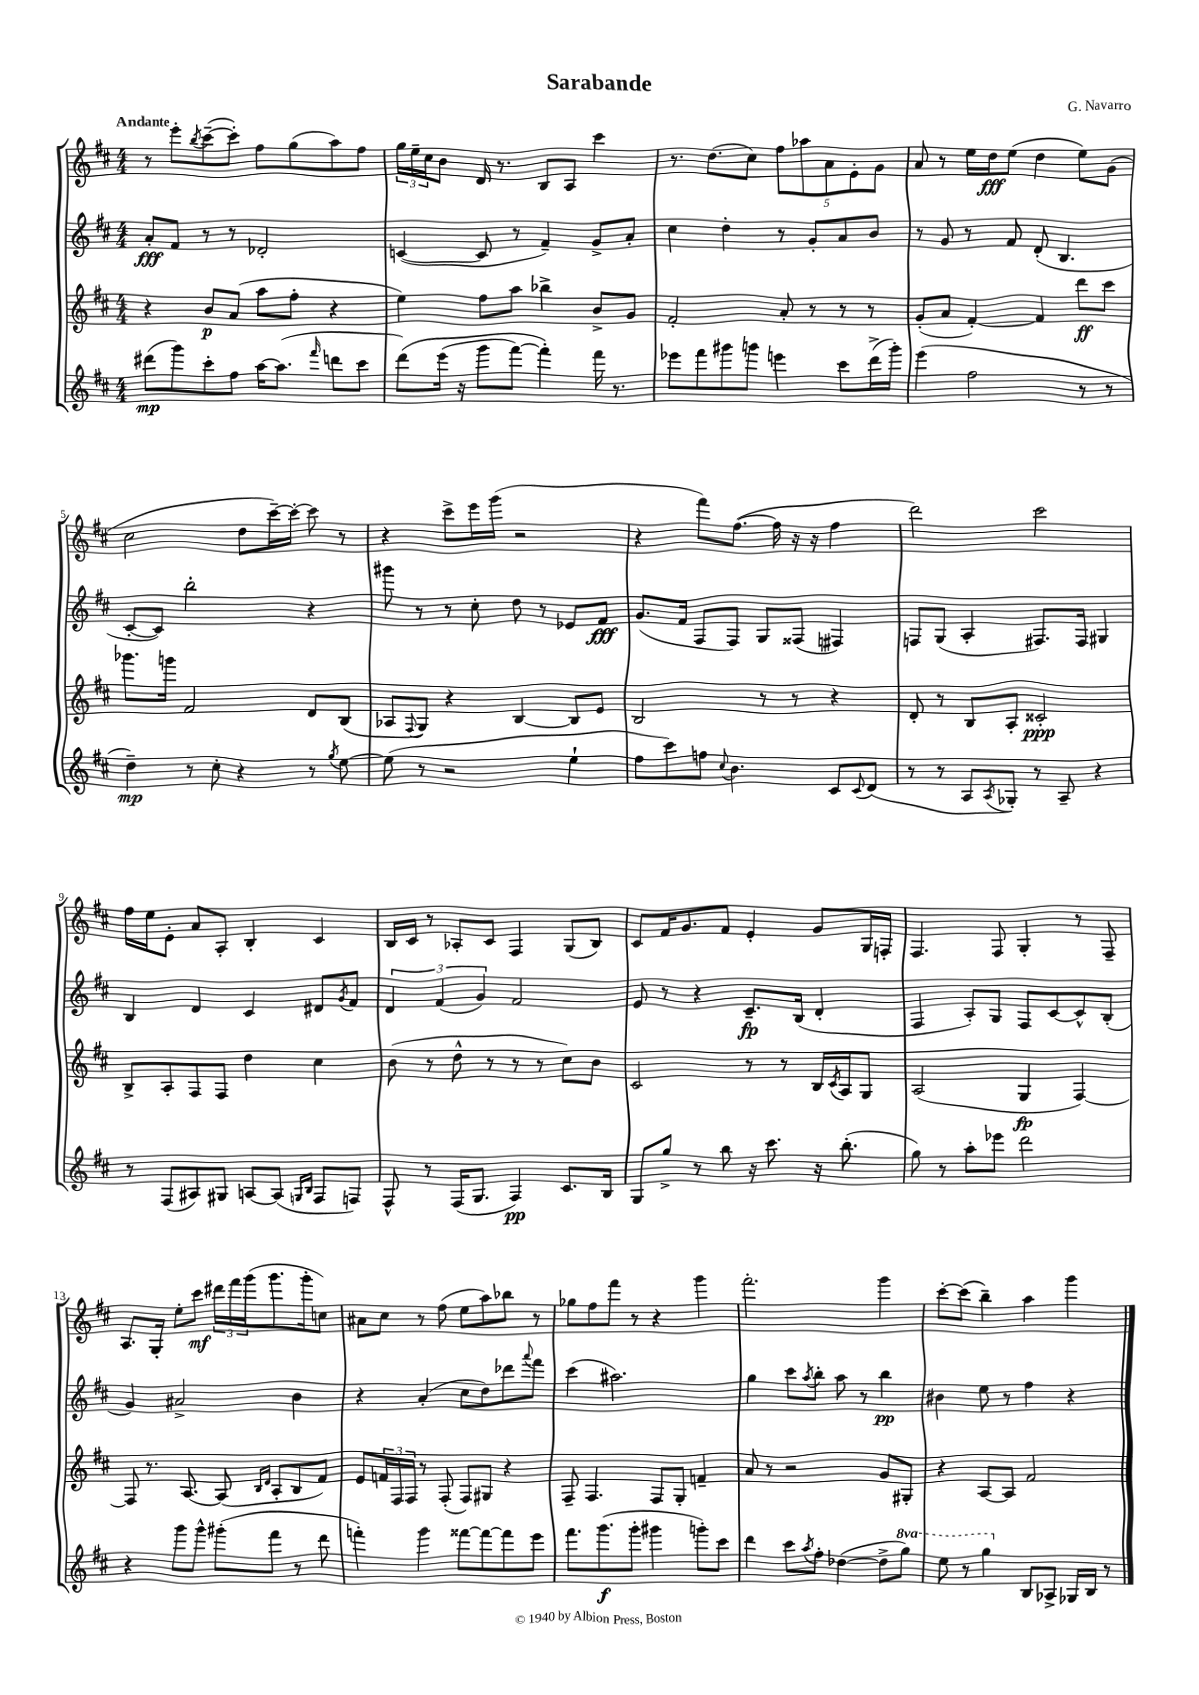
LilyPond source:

\header { title = "Sarabande" composer = "G. Navarro" }
<<
\new StaffGroup <<
\new Staff = "s0" {
    \clef treble \key d \major \numericTimeSignature \time 4/4 \tempo "Andante"
    r8 e'''8-. \acciaccatura { b''8 } cis'''8~--( cis'''8-.) fis''8 g''8( a''8) fis''8 |
    \tuplet 3/2 { g''16 e''16-- cis''16 } b'8 d'16 r8. b8 a8 cis'''4 |
    r8. d''8.( cis''8) \tuplet 5/4 { fis''8 aes''8 a'8 e'8-. g'8 } |
    a'8 r8 e''16 d''16\fff e''8( d''4 e''8) g'8( |
    cis''2 d''8 cis'''16~--) cis'''16~-. cis'''8 r8 |
    r4 cis'''8-> e'''16 g'''16( r2 |
    r4 fis'''8) fis''8.~( fis''16 r16 r16 fis''4 |
    d'''2) cis'''2 |
    fis''16 e''16 e'8-. a'8 a8-. b4-. cis'4 |
    b16 cis'16 r8 aes8-. cis'8 fis4 g8( b8) |
    cis'8 fis'16 g'8. fis'8 e'4-. g'8 g16 f16-. |
    fis4. fis8 g4-. r8 fis8-- |
    a8. g16-. e''8-. cis'''8\mf \tuplet 3/2 { dis'''16 fis'''16 g'''16( } g'''8. g'''16-. c''8) |
    ais'8 cis''8 r8 fis''8( e''8 a''8) bes''8 r8 |
    ges''8 fis''8 fis'''8 r8 r4 g'''4 |
    fis'''2.-. g'''4 |
    cis'''8~-. cis'''8( b''4--) a''4 g'''4 \bar "|." |
}
\new Staff = "s1" {
    \clef treble \key d \major \numericTimeSignature \time 4/4
    a'8-.\fff fis'8 r8 r8 des'2-. |
    c'4~( c'8 r8 fis'4--) g'8-> a'8-. |
    cis''4 d''4-. r8 g'8-. a'8 b'8 |
    r8 g'8 r8 fis'8 d'8-.( b4. |
    cis'8~-. cis'8) b''2-. r4 |
    gis'''8 r8 r8 cis''8-. d''8 r8 ees'8 fis'8\fff |
    g'8.( fis'16 fis8 fis8) g8 fisis8( fis4) |
    f8 g8( a4-. fis8.) fis16 gis4 |
    b4 d'4 cis'4 dis'8 \acciaccatura { g'8 } fis'8 |
    \tuplet 3/2 { d'4 fis'4( g'4) } fis'2 |
    e'8 r8 r4 cis'8.--\fp b16( d'4-. |
    fis4 a8-.) g8 fis8 cis'8~ cis'8-^ b8-.( |
    g'4) ais'2-> b'4 |
    r4 a'4-.( cis''8 d''8) des'''8 \appoggiatura { a'''8 } fis'''8 |
    cis'''4( ais''2.) |
    g''4 cis'''8 \acciaccatura { a''8 } b''8-. a''8 r8 b''4\pp |
    bis'4 e''8 r8 fis''4 r4 \bar "|." |
}
\new Staff = "s2" {
    \clef treble \key d \major \numericTimeSignature \time 4/4
    r4 b'8\p a'8( a''8 fis''8-. r4 |
    e''4) fis''8 a''8 bes''4-> b'8-> g'8 |
    fis'2-. a'8-. r8 r8 r8 |
    g'8-.( a'8 fis'4~-.) fis'4 d'''8\ff cis'''8 |
    ges'''8. g'''16 fis'2 d'8 b8( |
    aes8 \appoggiatura { fis8 } g8) r4 b4~ b8 e'8 |
    b2 r8 r8 r4 |
    d'8-. r8 b8 a8-. cisis'2-.\ppp |
    b8-> a8-. fis8 fis8 d''4 cis''4 |
    b'8( r8 d''8-^ r8 r8 r8 cis''8) b'8 |
    cis'2 r8 r8 b16 \acciaccatura { cis'8 } a16 g8 |
    a2( g4\fp fis4~) |
    fis8 r8. a8.~ a8( \grace { b16 d'16 } a8-. b8 fis'8) |
    e'8 \tuplet 3/2 { f'16 fis16 fis16 } r8 fis8-.( fis8) gis8 r4 |
    fis8-- fis4. fis8 g8-. f'4-- |
    a'8 r8 r2 g'8 gis8-. |
    r4 a8~ a8 fis'2 \bar "|." |
}
\new Staff = "s3" {
    \clef treble \key d \major \numericTimeSignature \time 4/4 \set Staff.ottavationMarkups = #ottavation-simple-ordinals
    dis'''8\mp( g'''8) cis'''8-. fis''8 a''16~ a''8.( \grace { fis'''16 } d'''8 cis'''8 |
    d'''8)\( e'''16( r16 g'''8 fis'''8~) fis'''4-.\) fis'''16 r8. |
    ees'''8 fis'''8 gis'''8 g'''8 e'''4 cis'''8 d'''16->( g'''16-.) |
    e'''4( fis''2 r8 r8 |
    d''4--\mp) r8 cis''8-. r4 r8 \acciaccatura { g''8 } e''8~ |
    e''8( r8 r2 e''4-! |
    fis''8 cis'''8) f''8 \appoggiatura { cis''8 } b'4. cis'8 \appoggiatura { cis'8 } d'8( |
    r8 r8 a8 \acciaccatura { a8 } ges8-.) r8 a8-- r4 |
    r8 fis8( ais8) gis8 a8~ a8( \grace { g16 b16 } fis8 f8) |
    fis8-^ r8 fis16( g8. fis4\pp) cis'8. b16 |
    g8 g''8-> r8 b''8 r16 cis'''8. r16 b''8.-.( |
    g''8) r8 a''8-. ees'''8 d'''2 |
    r4 g'''8 g'''8-^ gis'''8-.( fis'''8 r8 d'''8 |
    f'''4-.) g'''4 fisis'''8~ fisis'''8~ fisis'''8 e'''8 |
    fis'''8. g'''8.\f( g'''8-. gis'''4 g'''8-.) cis'''8 |
    d'''4 cis'''8 \acciaccatura { a''8 } fis''8-. des''4~( des''8-> \ottava #1 g'''8) |
    e'''8 r8 g'''4 \ottava #0 b8 aes8-> ges16 b16 r8 \bar "|." |
}
>>
>>
